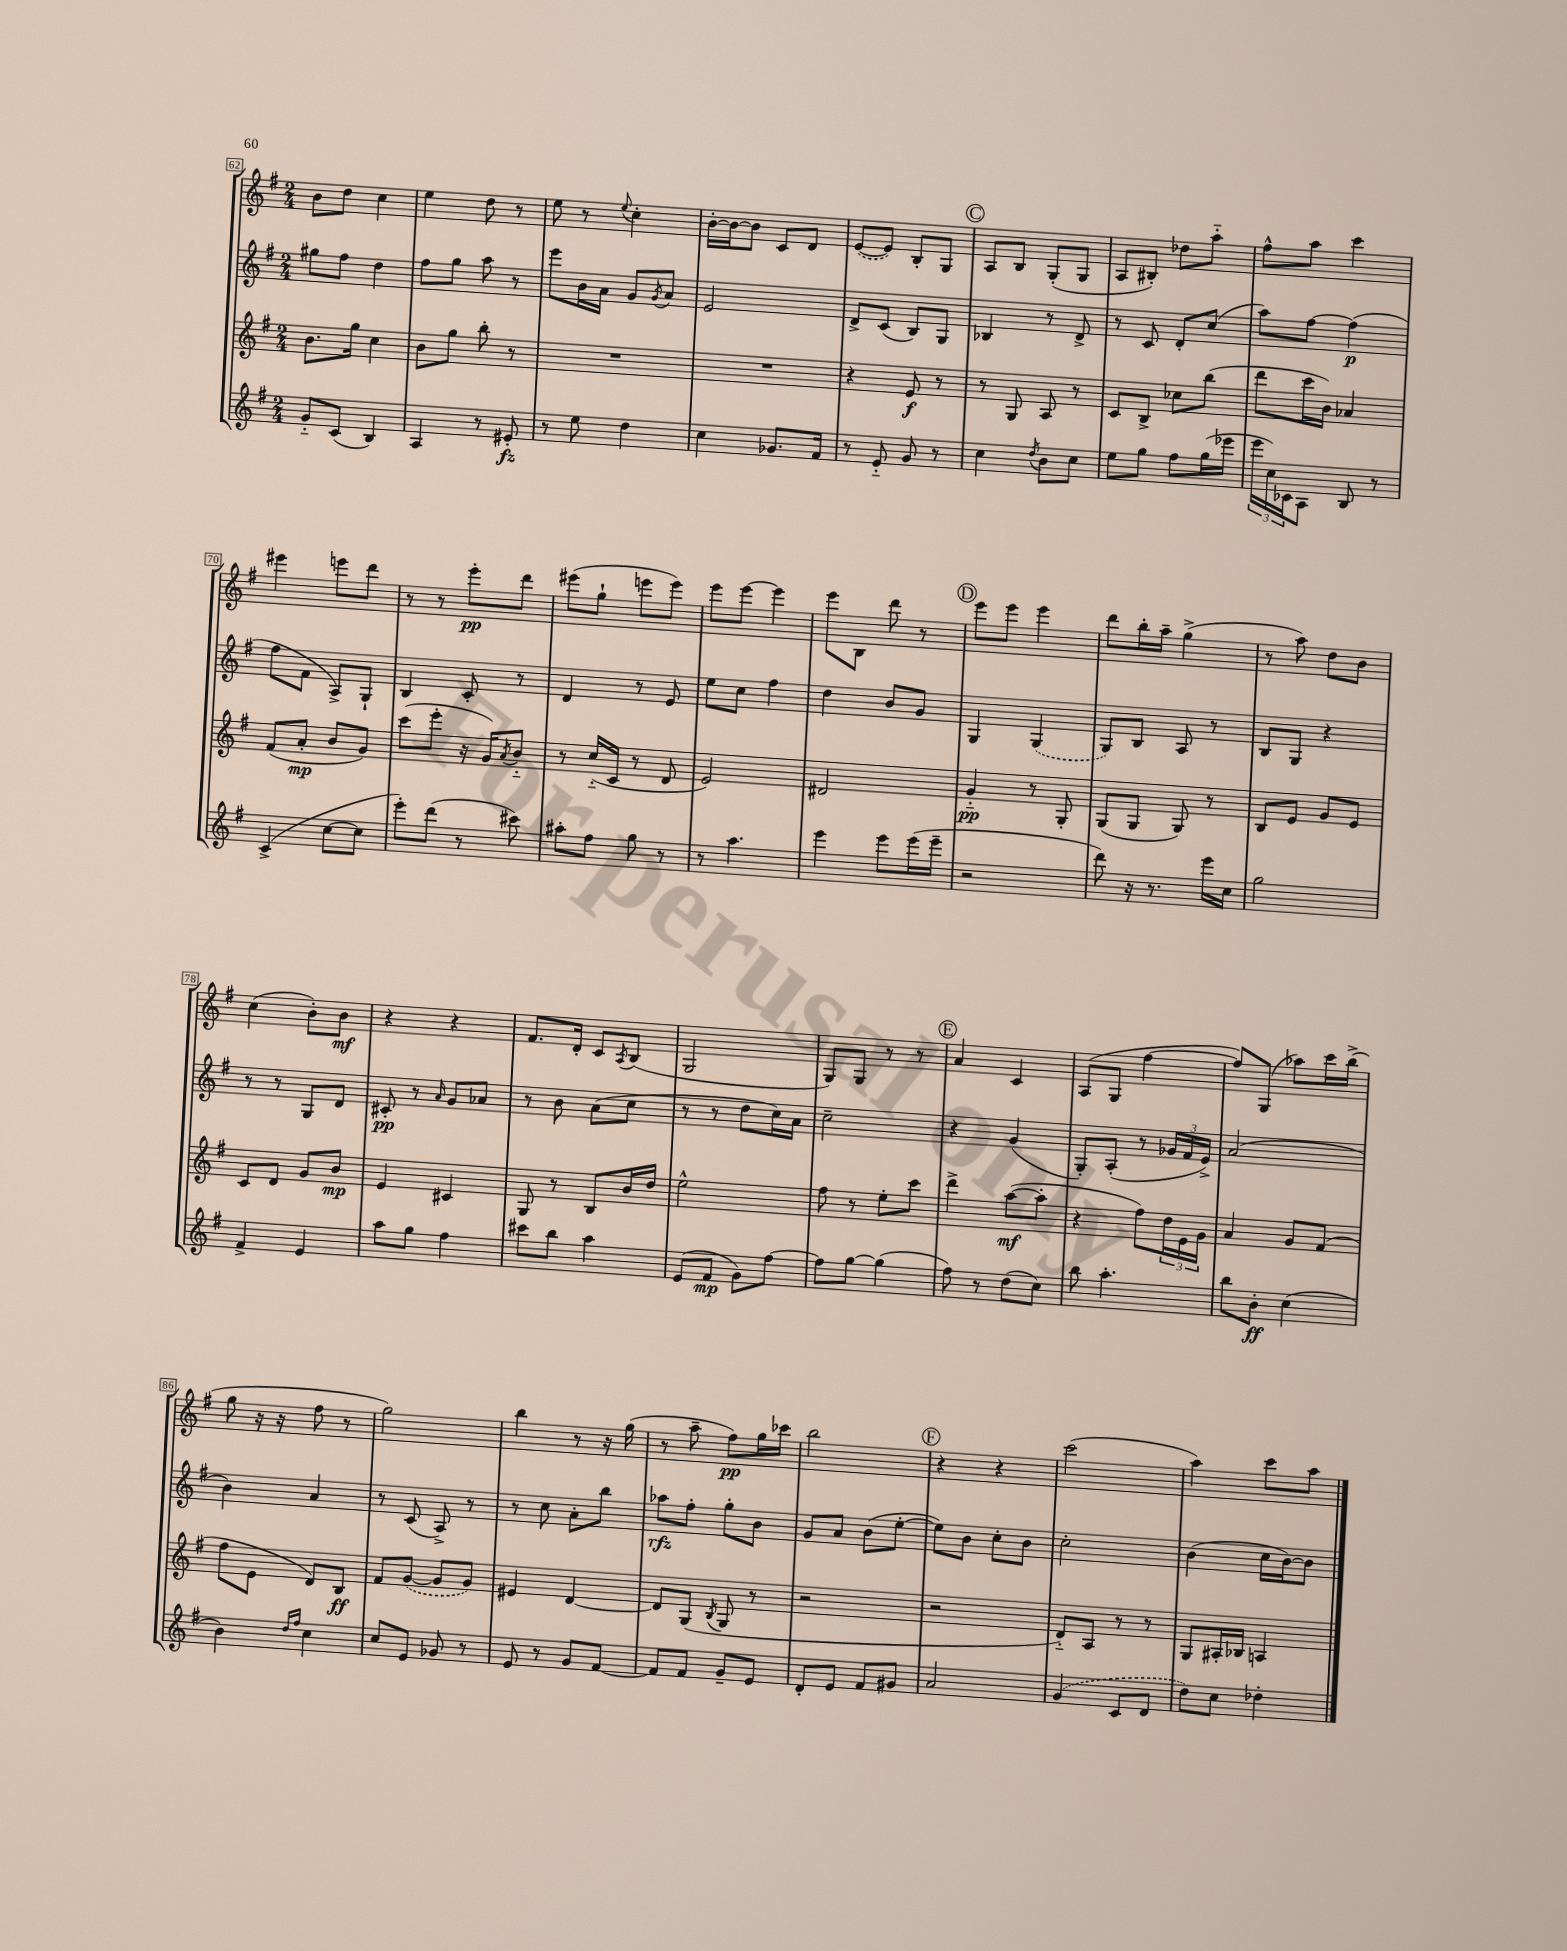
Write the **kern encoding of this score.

**kern	**kern	**kern	**kern
*staff4	*staff3	*staff2	*staff1
*clefG2	*clefG2	*clefG2	*clefG2
*k[f#]	*k[f#]	*k[f#]	*k[f#]
*M2/4	*M2/4	*M2/4	*M2/4
8g'~	8.b	8gg#	8b
(8c	.	8ff#	8dd
.	16gg	.	.
4B)	4cc	4dd	4cc
=	=	=	=
4A	8b	8ff#	4ee
.	8gg	8gg	.
8r	8bb'	8aa	8dd
8e#'	8r	8r	8r
=	=	=	=
8r	2r	8eee	8ee
8ee	.	16b	8r
.	.	16a	.
.	.	.	8qqee
4dd	.	8g	4cc'
.	.	8qg	.
.	.	8a	.
=	=	=	=
4cc	2r	2e	[16b'
.	.	.	16b_
.	.	.	8b]
8.g-	.	.	8c
.	.	.	8d
16f#	.	.	.
=	=	=	=
8r	4r	8d^	([8e
8e'~	.	(8c	8e])
8g	8e	8B)	8B'
8r	8r	8G	8G
=	=	=	=
4cc	8r	4B-	8A
.	8G	.	8B
8qdd	.	.	.
8b	8A	8r	(8G'
8cc	8r	8d^	8G
=	=	=	=
8ee	8c	8r	8A
8gg	8B^	8c	8B#')
8ff#	8cc-	8d'	8dd-
(16gg	(8bb	(8cc	8aa'~
16eee-	.	.	.
=	=	=	=
24eee	8ddd	8aa)	8ff#^^
24cc)	.	.	.
24c-	.	.	.
8A	16ccc	[8ff#	8aa
.	16b)	.	.
8B	4a-	(4ff#]	4ccc
8r	.	.	.
=	=	=	=
(4c^	(8f#	8ff#	4eee#
.	8a'	8f#	.
[8cc	8b	8A^)	8eee
8cc]	8g)	8G`	8ddd
=	=	=	=
8eee')	(8ccc	4B	8r
(8ddd	8eee'	.	8r
8r	16r	8c'	8eee'
.	16g)	.	.
.	8qa	.	.
8ccc#)	8b'~	8r	8ddd
=	=	=	=
8aa#'	8r	4d	(8eee#
8ff#	(16cc'~	.	8gg`
.	16c	.	.
8gg	8r	8r	8eee
8r	8d	8e	8eee)
=	=	=	=
8r	2e)	8ee	8eee
4.aa	.	8cc	[8eee
.	.	4ff#	4eee]
=	=	=	=
4eee	2d#	4dd	8eee
.	.	.	8B
8eee	.	8b	8ddd
(16eee	.	8g	8r
16eee~	.	.	.
=	=	=	=
2r	4g'~	4G	8eee
.	.	.	8eee
.	8r	(4G	4eee
.	8G'	.	.
=	=	=	=
8ddd)	(8G	8G)	8ddd
16r	8G	8B	16bb'
8.r	.	.	16aa~
.	8G)	8A	(4gg^
16eee	8r	8r	.
16cc	.	.	.
=	=	=	=
2gg	8B	8B	8r
.	8e	8G	8aa)
.	8g	4r	8dd
.	8e	.	8b
=	=	=	=
4f#^	8c	8r	(4cc
.	8d	8r	.
4e	8g	8G	8b')
.	8b	8d	8b
=	=	=	=
8aa	4e	8c#'	4r
8gg	.	8r	.
.	.	16qqa	.
4ff#	4c#	8g	4r
.	.	8a-	.
=	=	=	=
8ccc#	8G	8r	8.f#
8bb	8r	8b	.
.	.	.	16d'
4aa	8B	(8a	8c
.	.	.	8qA
.	16b	8cc	(8B
.	16dd	.	.
=	=	=	=
(8e	2ee^^	8r	2G
8f#	.	8r	.
8g)	.	8dd	.
[8ff#	.	16cc)	.
.	.	16a	.
=	=	=	=
8ff#]	8ff#	2cc~	8G)
[8gg	8r	.	8G
(4gg]	8ee'	.	8r
.	8ccc	.	8r
=	=	=	=
8ff#)	4ddd^	4r	4a
8r	.	.	.
(8dd	([8aa	(4g	4c
8cc)	8aa']	.	.
=	=	=	=
8bb	4r	8G')	(8A
4.aa'	.	(8A'	8G
.	8ff#)	8r	[4ff#
.	24dd	24g-	.
.	24e	24f#	.
.	24g	24e^)	.
=	=	=	=
8bb	4a	(2a	8ff#])
8b'	.	.	(8G
(4cc	8g	.	8aa-)
.	(8f#	.	16ccc
.	.	.	(16bb^
=	=	=	=
4b)	8ff#	4b)	8gg
.	8e	.	16r
.	.	.	16r
16qqdd	.	.	.
16qqff#	.	.	.
4cc	8d)	4a	8ff#
.	8B	.	8r
=	=	=	=
8cc	8f#	8r	2gg)
8e	([8g	(8c	.
8g-	8g]	8A^)	.
8r	8g)	8r	.
=	=	=	=
8e	4e#	8r	4bb
8r	.	8cc	.
8g	[4d	8a'	8r
[8f#	.	8bb	16r
.	.	.	(16gg
=	=	=	=
8f#]	8d]	8aa-	8r
8f#	(8G	8ff#'	8aa~
.	8qB	.	.
8g~	8G	8gg'	8ff#)
8e	8r	8b	16gg
.	.	.	16ccc-
=	=	=	=
8d'	2r	8g	2bb
8e	.	8a	.
8f#	.	(8b	.
8g#	.	[8ee'	.
=	=	=	=
2a	2r	8ee])	4r
.	.	8b	.
.	.	8cc'	4r
.	.	8b	.
=	=	=	=
(4g	8d'~)	2cc'	(2ccc
.	8A	.	.
8c	8r	.	.
8d	8r	.	.
=	=	=	=
8dd)	8G	(4b	4aa)
8cc	16A#'	.	.
.	16B-	.	.
4dd-'	4A	16cc	8ccc
.	.	[16b)	.
.	.	8b]	8aa
==	==	==	==
*-	*-	*-	*-
